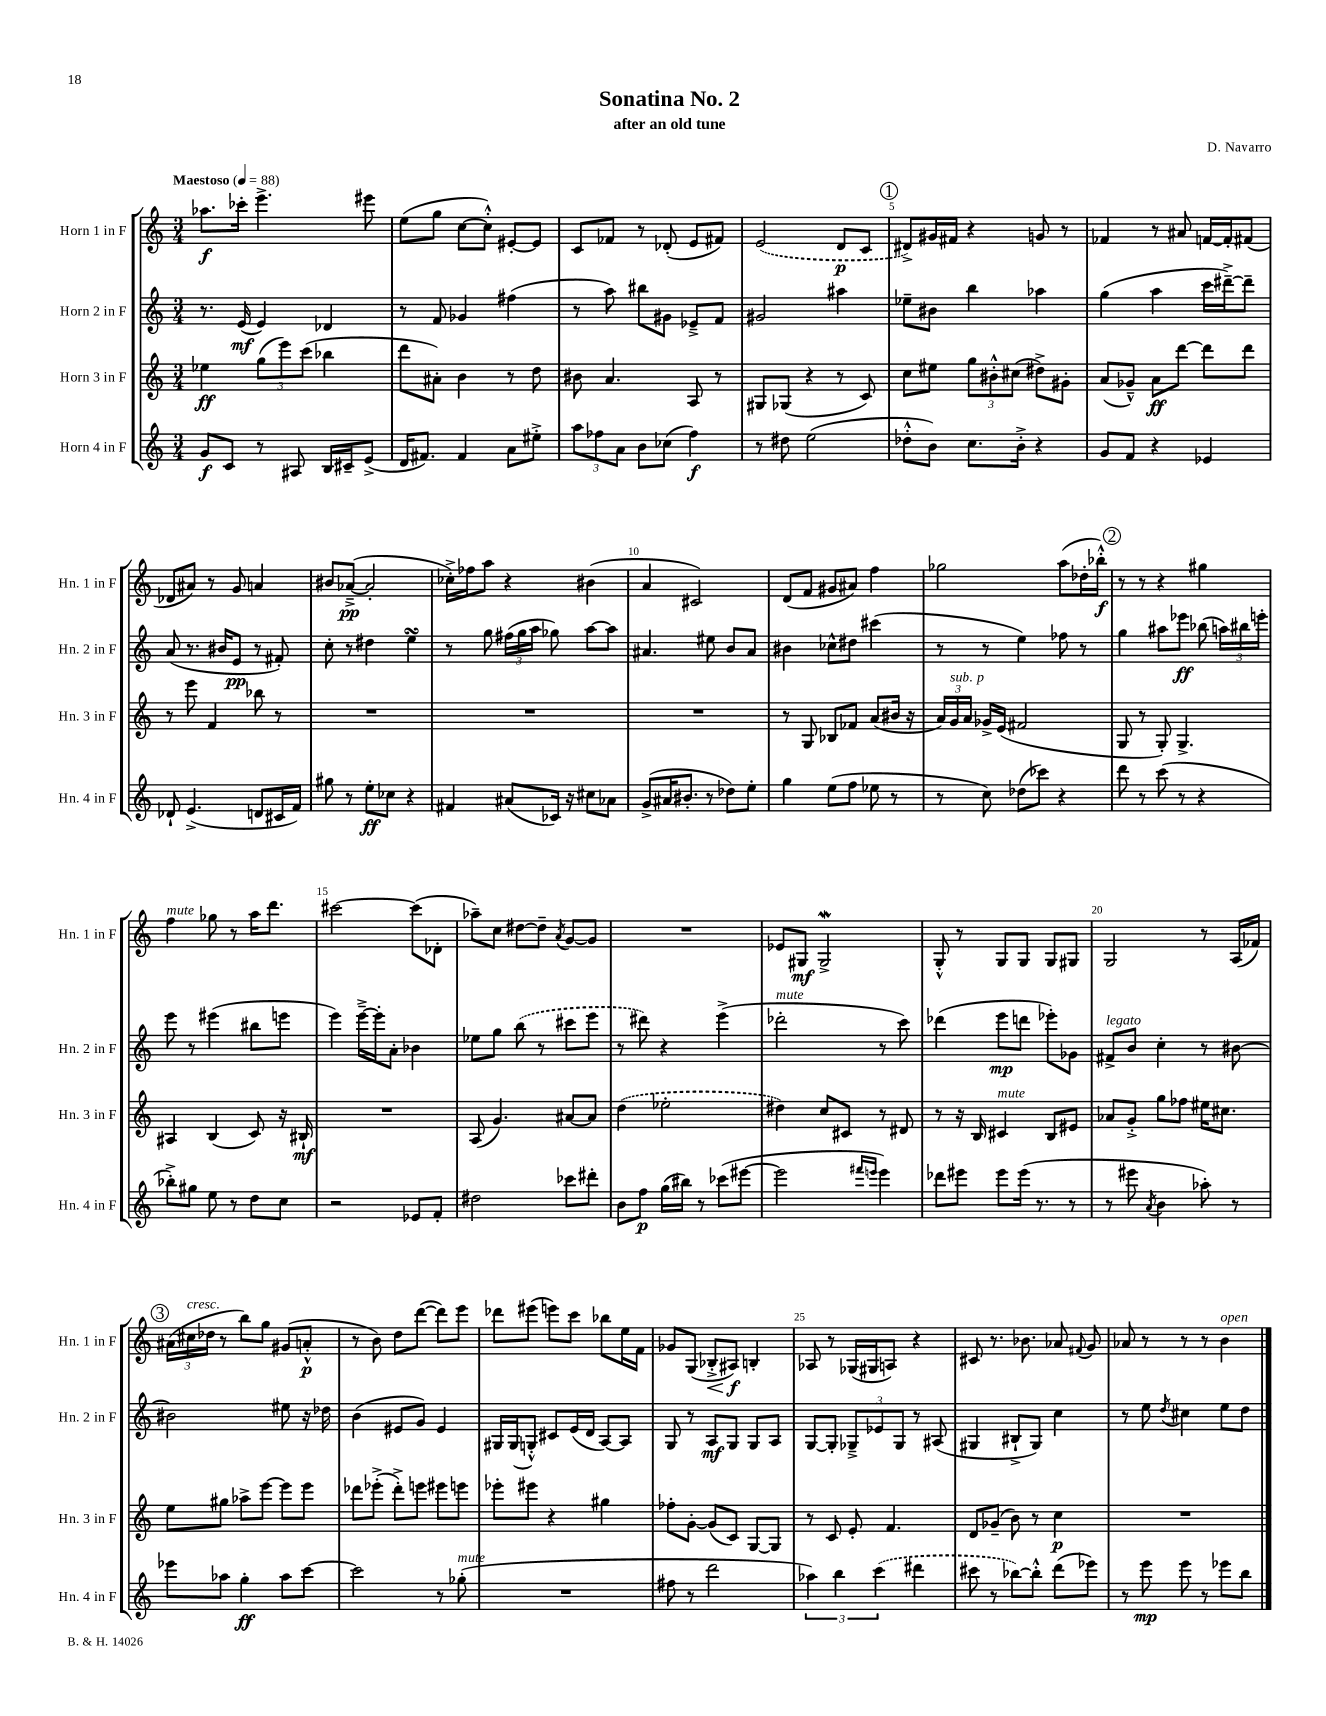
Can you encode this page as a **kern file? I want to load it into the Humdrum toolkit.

**kern	**kern	**kern	**kern
*staff4	*staff3	*staff2	*staff1
*clefG2	*clefG2	*clefG2	*clefG2
*k[]	*k[]	*k[]	*k[]
*M3/4	*M3/4	*M3/4	*M3/4
*MM88	*MM88	*MM88	*MM88
8g/L	4ee-\	8.r	8.aa-\L
8c/J	.	.	.
.	.	(16e/	16ccc-'\Jk
8r	(12gg\L	4e/)	4.eee^\
.	12eee\)	.	.
8A#/	.	.	.
.	(12ccc\J	.	.
16B/LL	4bb-\	4d-/	.
16c#~/J	.	.	.
(8e^/J	.	.	8eee#\
=	=	=	=
16d/LK	8ddd\L	8r	(8ee\L
8.f#/J)	.	.	.
.	8a#'\J)	8f/	8gg\J
4f#/	4b\	4g-/	[8cc\L
.	.	.	8cc'^^\]J)
8a\L	8r	(4ff#\	[8e#'/L
8ee#'^\J	8dd\	.	8e#/]J
=	=	=	=
12aa\L	8b#\	8r	8c/L
12ff-\	.	.	.
.	4.a/	8aa\)	8f-/J
12a\J	.	.	.
8b\L	.	8bb#\L	8r
(8cc-\J	.	8g#\J	(8d-'/
4ff-\)	8A/	8e-~^/L	8e/L
.	8r	8f/J	8f#/J)
=	=	=	=
8r	8G#/L	2g#/	(2e/
8dd#\	(8G-/J	.	.
(2ee\	4r	.	.
.	8r	4aa#\	8d/L
.	8c/)	.	8c/J
=	=	=	=
8dd-'^^\L	8cc\L	8ee-~\L	8d#^/L)
8b\J)	8ee#\J	8b#\J	16g#/L
.	.	.	16f#/JJ
8.cc\L	12gg\L	4bb\	4r
.	12b#'^^\	.	.
.	(12cc#\J	.	.
16b'^\Jk	.	.	.
4r	8dd#^\L)	4aa-\	8g/
.	8g#'\J	.	8r
=	=	=	=
8g/L	(8a/L	(4gg\	4f-/
8f/J	8g-~^^/J)	.	.
4r	8a\L	4aa\	8r
.	[8ddd\J	.	8a#/
4e-/	8ddd\]L	16ccc\LL	[16f/LL
.	.	[16ddd#~^\J)	16f'/]J
.	8ddd\J	8ddd#~\]J	(8f#/J
=	=	=	=
8d-`/	8r	(8a/	8d-/L
(4.e^/	8eee\	8.r	8a#/J)
.	4f/	.	8r
.	.	16b#/LK	.
.	.	8e/J	8g/
8d/L	8bb-\	8r	4a/
16c#/L	8r	8f#'/)	.
16f/JJ)	.	.	.
=	=	=	=
8gg#\	2.r	8cc'\	8b#/L
8r	.	8r	([8a-~^/J
8ee'\L	.	4dd#\	2a-'/]
8cc-\J	.	.	.
4r	.	4ee\	.
=	=	=	=
4f#/	2.r	8r	16cc-'^\LL)
.	.	.	16ff-\J
.	.	8gg\	8aa\J
(8a#/L	.	(24ff#\LL	4r
.	.	24gg\	.
.	.	24aa\JJ	.
16c-/Jk)	.	8gg-\)	.
16r	.	.	.
8cc#\L	.	[8aa\L	(4b#\
8a-\J	.	8aa\]J	.
=	=	=	=
(8g^/L	2.r	4.a#/	4a/
16a#/K	.	.	.
8.b#'/J	.	.	.
.	.	.	2c#/)
8r	.	8ee#\	.
8dd-\L)	.	8b/L	.
8ee'\J	.	8a#/J	.
=	=	=	=
4gg\	8r	4b#\	(8d/L
.	8G/	.	8f/J
(8ee\L	8B-/L	8cc-^^\L	8g#/L
8ff\J	8f-/J	8dd#\J	8a#/J)
8ee-\	(8a/L	(4ccc#\	4ff\
8r	16b#/Jk	.	.
.	16r	.	.
=	=	=	=
8r	24a/LL)	8r	2gg-\
.	24g/	.	.
.	24a/JJ	.	.
8cc\)	16g-^/LL	8r	.
.	(16e/JJ	.	.
(8dd-\L	2f#/	4ee\)	.
8ccc-\J)	.	.	.
4r	.	8ff-\	(8aa\L
.	.	8r	16dd-'\L
.	.	.	16bb-'^^\JJ)
=	=	=	=
8ddd\	8G/	4gg\	8r
8r	8r	.	8r
(8ccc\	8G'/)	8aa#\L	4r
8r	4.G^/	8eee-\J	.
4r	.	(8bb-\	4gg#\
.	.	24aa\LL)	.
.	.	24bb#\	.
.	.	24eee'\JJ	.
=	=	=	=
8bb-'^\L)	4A#/	8eee\	4ff\
8gg#\J	.	8r	.
8ee\	(4B/	(4eee#\	8gg-\
8r	.	.	8r
8dd\L	8c/)	8bb#\L	16aa\LK
.	.	.	8.ddd\J
8cc\J	16r	8eee\J	.
.	16B#`/	.	.
=	=	=	=
2r	2.r	4eee\)	[2ccc#\
.	.	[16eee~^\LL	.
.	.	16eee'\]J	.
.	.	8a'\J	.
8e-/L	.	4b-\	(8ccc#\]L
8f'/J	.	.	8d-'\J
=	=	=	=
2dd#\	(8A/	8ee-\L	8aa-~\L)
.	4.g/)	8gg\J	8cc\J
.	.	(8bb\	[8dd#\L
.	.	8r	8dd#~\]J
.	.	.	8qa/
8ccc-\L	[8a#/L	8ccc#\L	[8g/L
8ddd#'\J	8a#/]J	8eee\J	8g/]J
=	=	=	=
8b\L	(4dd\	8r	2.r
8ff\J	.	8ddd#\)	.
(16gg\LL	2ee-'\	4r	.
16bb#\JJ)	.	.	.
8r	.	.	.
(8ccc-\L	.	(4eee^\	.
[8eee#\J	.	.	.
=	=	=	=
2eee#\]	4dd#\)	2ddd-'\	8e-/L
.	.	.	8G#/J
.	8cc/L	.	2G#^/
.	8c#/J	.	.
16qqfff#/LL	.	.	.
16qqeee/JJ	.	.	.
4eee\)	8r	8r	.
.	8d#/	8ccc\)	.
=	=	=	=
8ddd-\L	8r	(4ddd-\	8G'^^/
8eee#\J	16r	.	8r
.	16B/	.	.
8eee#\L	4c#/	8eee\L	8G/L
(16eee#\Jk	.	8ddd\J	8G/J
8.r	.	.	.
.	8B/L	8eee-'\L)	8G/L
8r	8e#/J	8g-\J	8G#/J
=	=	=	=
8r	8a-/L	8f#^/L	2G/
8eee#\	8g'^/J	8b/J	.
8qa/	.	.	.
4b\	8gg\L	4cc'\	.
.	8ff-\J	.	.
8aa-'\)	16ee#\LK	8r	8r
.	8.cc#\J	.	.
8r	.	[8b#\	(16A/LL
.	.	.	16f-/JJ)
=	=	=	=
8eee-\L	8ee\L	2b#\]	(24a#\LL
.	.	.	24cc#\
.	.	.	24dd-\JJ
8aa-\J	8gg#\J	.	8r
4gg'\	8aa-^\L	.	8bb\L)
.	[8eee\J	.	8gg\J
8aa-\L	8eee\]L	8ee#\	(8g#/L
[8ccc\J	8eee\J	16r	8a'^^/J
.	.	16dd-\	.
=	=	=	=
2ccc\]	8ddd-\L	(4b\	8r
.	(8eee-'^\J	.	8b\)
.	8ddd-'^\L)	8e#/L	8dd\L
.	8eee\J	8g/J)	([8ddd\J
8r	8eee#\L	4e#/	8ddd\]L)
(8gg-'\	8eee\J	.	8eee\J
=	=	=	=
2.r	8eee-'\L	16G#/LL	8ddd-\L
.	.	(16G#/J	.
.	8eee#\J	8G'^^/J)	(8eee#\J
.	4r	8c#/L	8eee\L)
.	.	(16e/L	8ccc\J
.	.	16d/JJ	.
.	4gg#\	[8A/L)	8bb-\L
.	.	8A/]J	16ee\L
.	.	.	16f\JJ
=	=	=	=
8ff#\	8ff-'\L	8G/	8g-/L
8r	[8g'\J	8r	(8G/J
2ddd\	(8g/]L	8A/L	8B-'^/L
.	8c/J)	8G/J	8A#/J)
.	[8G/L	8G/L	4B'/
.	8G/]J	8A/J	.
=	=	=	=
6aa-\)	8r	[8G/L	8A-/
.	8c/	8G'/]J	8r
6bb\	.	.	.
.	8e'/	12G-~^/L	(16G-/LL
.	.	.	16G#/J
(6ccc\	.	12e-/	.
.	4.f/	.	8A/J)
.	.	12G-/J	.
4ddd#\	.	8r	4r
.	.	(8A#/	.
=	=	=	=
8ccc#\	8d/L	4G#/	8c#/
8r	(8g-~/J	.	8.r
[8bb-\L)	8b\)	8B#`^/L	.
.	.	.	8.b-\
8bb-'^^\]J	8r	8G#/J)	.
(8ddd\L	4cc\	4cc\	8a-/
.	.	.	8qqf#/
8eee-\J)	.	.	8g/
=	=	=	=
8r	2.r	8r	8a-/
8eee\	.	8ee\	8r
.	.	8qdd/	.
8eee\	.	4cc#\	8r
8r	.	.	8r
8eee-\L	.	8ee\L	4b\
8bb\J	.	8dd\J	.
==	==	==	==
*-	*-	*-	*-
